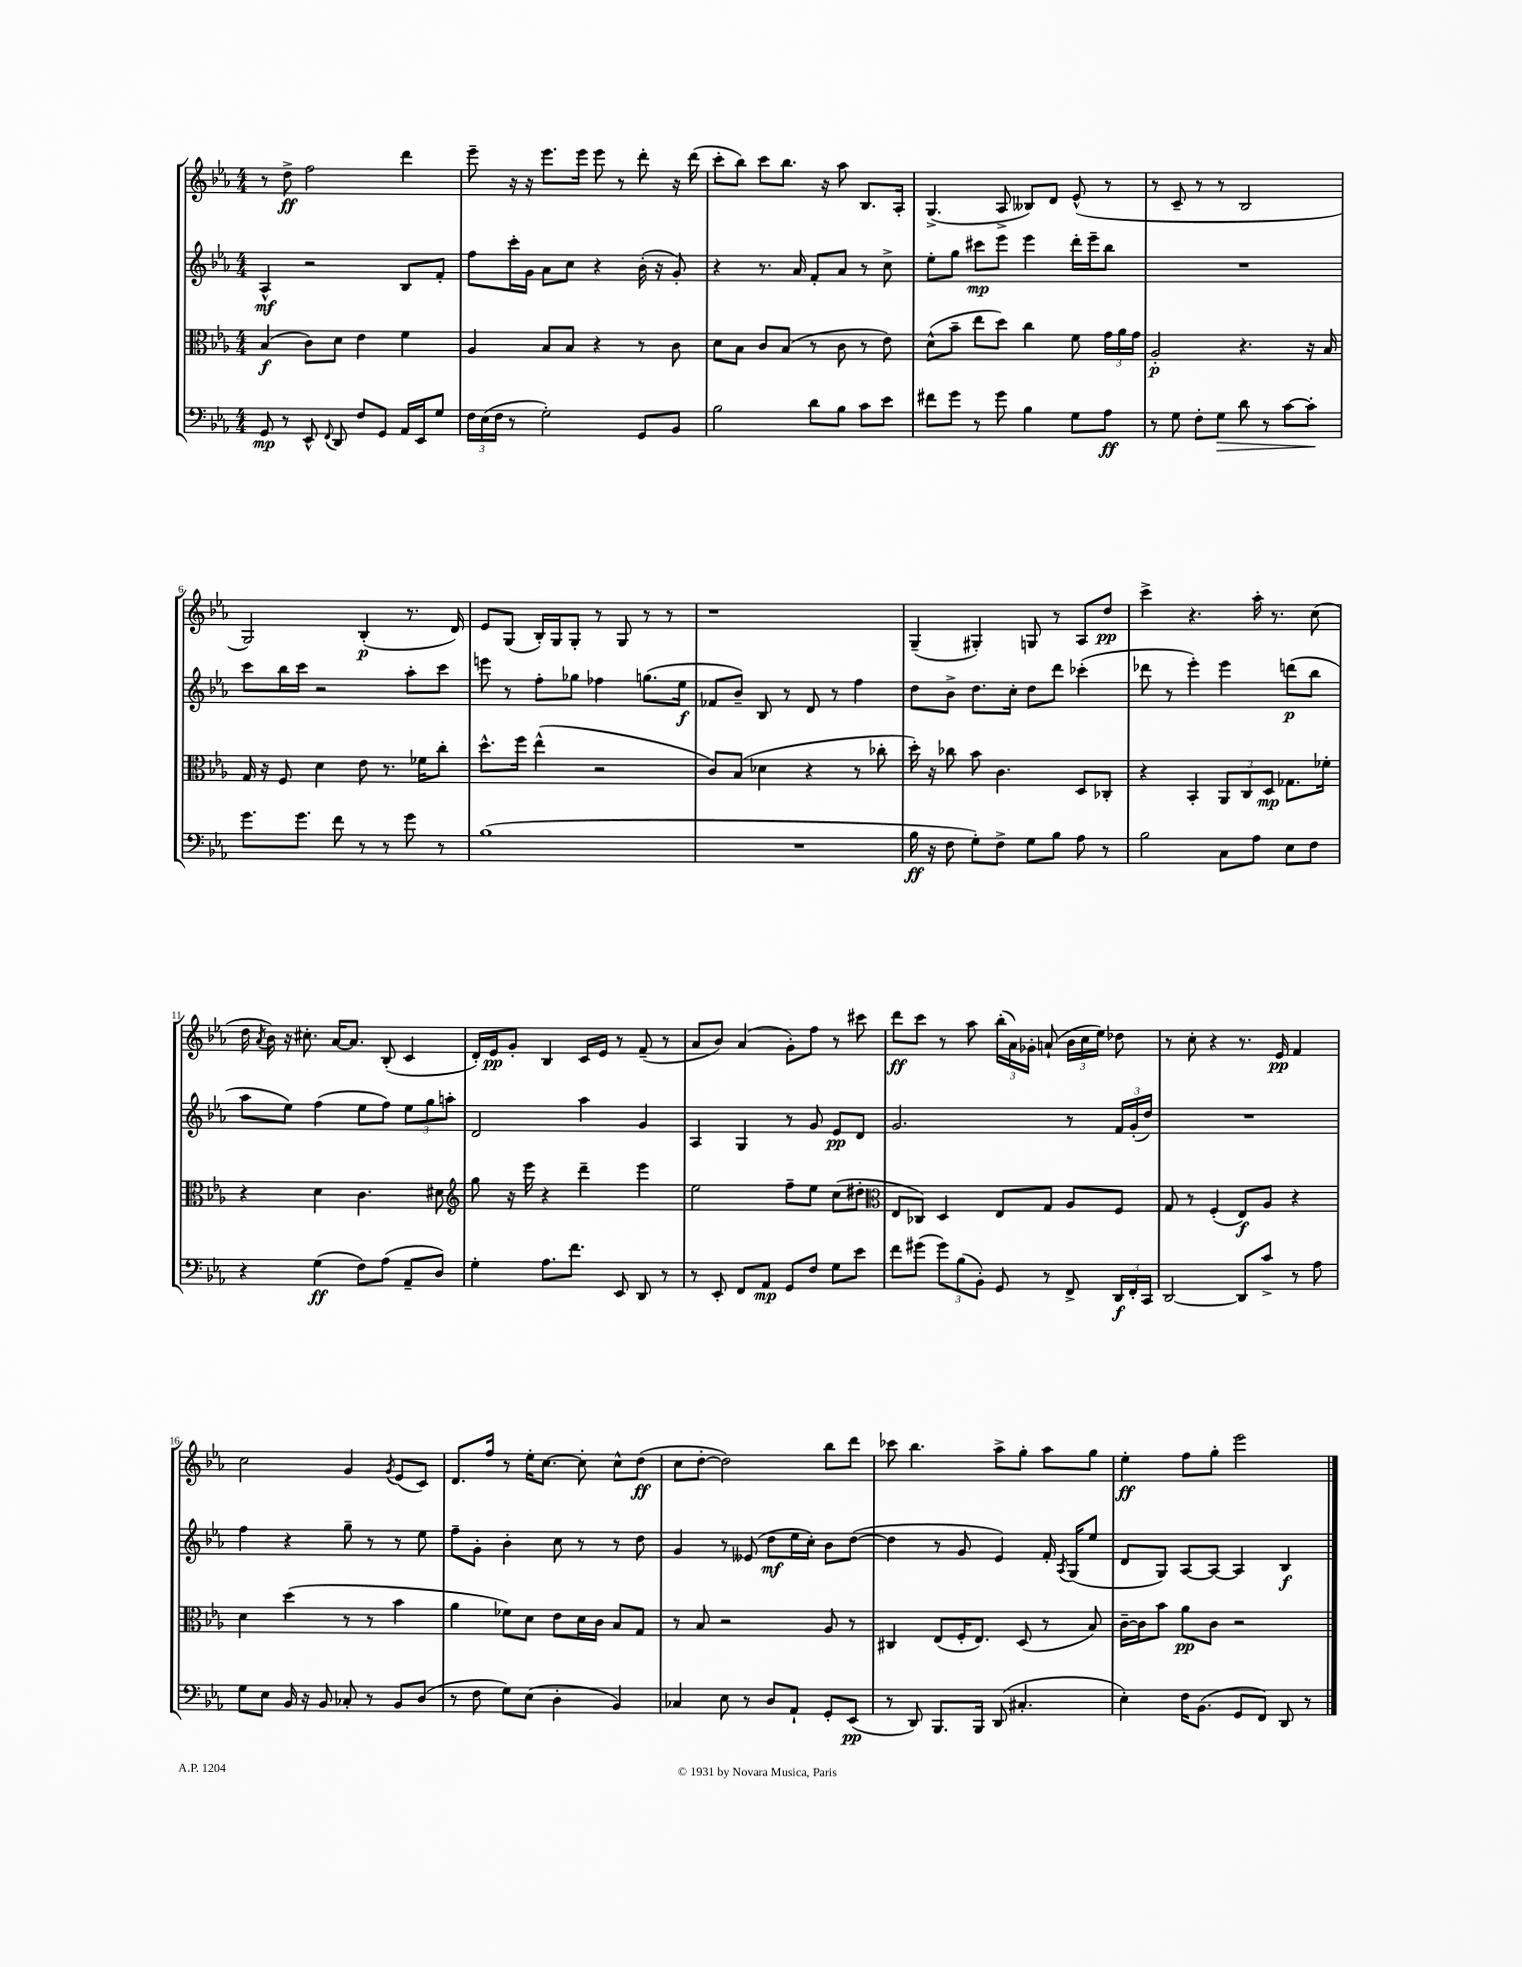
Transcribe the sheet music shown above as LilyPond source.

<<
\new StaffGroup <<
\new Staff = "s0" {
    \clef treble \key ees \major \numericTimeSignature \time 4/4
    \autoBeamOff r8 d''8->\ff f''2 d'''4 |
    ees'''8-- r16 r16 ees'''8.[ ees'''16] ees'''8 r8 d'''8-. r16 d'''16( |
    c'''8[-. bes''8]) c'''8[ bes''8.] r16 aes''8 bes8.[ aes16]-. |
    g4.->( aes8-> beses8[) d'8] ees'8-^( r8 |
    r8 c'8-- r8 r8 bes2 |
    g2) bes4-.\p( r8. d'16) |
    ees'8[ g8]( bes16[-.) g16 g8]-. r8 g8 r8 r8 |
    r1 |
    g4--( gis4-.) g8 r8 aes8[ d''8]\pp |
    c'''4-> r4. aes''16-. r8. c''8( |
    d''16 \acciaccatura { aes'8 } bes'16) r16 cis''8.-. aes'16[~ aes'8.] bes8-.( c'4 |
    d'16[-.) ees'16\pp g'8]-. bes4 c'16[ ees'16] r8 f'8--( r8 |
    aes'8[ bes'8]) aes'4( g'8[-.) f''8] r8 cis'''8 |
    d'''8[\ff c'''8] r8 aes''8 \tuplet 3/2 { bes''16[-.( aes'16) ges'16]-. } a'8-!( \tuplet 3/2 { bes'16[ c''16 ees''16]) } des''8 |
    r8 c''8-. r4 r8. ees'16\pp f'4 |
    c''2 g'4 \acciaccatura { g'8 } ees'8[( c'8]) |
    d'8.[ f''16] r8 ees''16[-. c''8.]~ c''8-. c''8[-^ d''8]\ff( |
    c''8[ d''8]~-. d''2) bes''8[ d'''8] |
    ces'''8 bes''4. aes''8[-> g''8]-. aes''8[ g''8] |
    ees''4-.\ff f''8[ g''8]-. ees'''2 \bar "|." |
}
\new Staff = "s1" {
    \clef treble \key ees \major \numericTimeSignature \time 4/4
    \autoBeamOff aes4-^\mf r2 bes8[ f'8]-. |
    f''8[ c'''16-. g'16] aes'8[ c''8] r4 bes'16-.( r16 g'8-.) |
    r4 r8. aes'16 f'8[-. aes'8] r8 c''8-> |
    ees''8[-. g''8] cis'''8[\mp ees'''8] ees'''4 d'''16[-. ees'''16-- bes''8] |
    R1 |
    c'''8[ bes''16 c'''16] r2 aes''8[-. c'''8] |
    e'''8 r8 f''8[-. ges''8] fes''4 g''8.[( ees''16]\f |
    fes'8[ bes'8]--) bes8 r8 d'8 r8 f''4 |
    d''8[ bes'8]-> d''8.[ c''16]-. d''8[ d'''8] ces'''4-.( |
    des'''8 r8 ees'''4-.) ees'''4 d'''8[\p( bes''8] |
    aes''8[ ees''8]) f''4( ees''8[ f''8]) \tuplet 3/2 { ees''8[ g''8 a''8]-. } |
    d'2 aes''4 g'4 |
    aes4 g4 r8 g'8 ees'8[\pp d'8] |
    g'2. r8 \tuplet 3/2 { f'16[ g'16-.( d''16]) } |
    R1 |
    f''4 r4 g''8-- r8 r8 ees''8 |
    f''8[-- g'8]-. bes'4-. c''8 r8 r8 d''8 |
    g'4 r8 eeses'8( d''8[\mf ees''16 c''16]-.) bes'8[ d''8]~( |
    d''4 r8 g'8 ees'4) f'16-. \acciaccatura { aes8 } g16[( ees''8] |
    d'8[ g8]) aes8[~ aes8]~ aes4 bes4\f \bar "|." |
}
\new Staff = "s2" {
    \clef alto \key ees \major \numericTimeSignature \time 4/4
    \autoBeamOff bes4\f( c'8[) d'8] ees'4 f'4 |
    aes4 bes8[ bes8] r4 r8 c'8 |
    d'8[ bes8] c'8[ bes8]( r8 c'8 r8 ees'8) |
    d'8[-^( bes'8]-- ees''8[ d''8]) c''4 f'8 \tuplet 3/2 { g'16[ aes'16 g'16] } |
    aes2-.\p r4. r16 bes16 |
    g16 r16 f8 d'4 ees'8 r8. fes'16[ c''8]-. |
    d''8.[-^ f''16] ees''4-^( r2 |
    c'8[) bes8]( des'4 r4 r8 ces''8-. |
    d''16-.) r16 ces''8 bes'8 c'4. d8[ ces8]-. |
    r4 bes,4-. \tuplet 3/2 { aes,8[ c8 d8]\mp } ges8.[ fes'16]-. |
    r4 d'4 c'4. dis'8 |
    \clef treble g''8 r16 ees'''16 r4 d'''4-- ees'''4 |
    ees''2 f''8[-- ees''8] c''8[( dis''8]-. |
    \clef alto ees8[ ces8]) d4 ees8[ g8] aes8[ f8] |
    g8 r8 f4-.( ees8[\f) aes8] r4 |
    d'4 d''4( r8 r8 bes'4 |
    aes'4 fes'8[) d'8] ees'8[ d'16 c'16] bes8[ g8] |
    r8 bes8 r2 aes8 r8 |
    cis4 ees8[( f16-. ees8.]) d8( r8 bes8) |
    c'16[~-- c'16 bes'8] aes'8[\pp c'8] r2 \bar "|." |
}
\new Staff = "s3" {
    \clef bass \key ees \major \numericTimeSignature \time 4/4
    \autoBeamOff g,8\mp r8 ees,8-^ \appoggiatura { f,8 } d,8 f8[ g,8] aes,16[ ees,16 g8] |
    \tuplet 3/2 { f16[ ees16( f16] } r8 g2-.) g,8[ bes,8] |
    bes2 d'8[ bes8] c'8[ ees'8] |
    fis'8[ g'8] r8 g'8 bes4 g8[ aes8]\ff |
    r8 g8 f8[-. g8]\> d'8 r8 c'8[~ c'8]-.\! |
    g'8.[ g'8.] f'8 r8 r8 g'8 r8 |
    bes1( |
    R1 |
    bes16\ff r16 f8 g8[-.) f8]-> g8[ bes8] aes8 r8 |
    bes2 c8[ aes8] ees8[ f8] |
    r4 g4\ff( f8[) aes8]( aes,8[-- d8]) |
    g4-. aes8.[ f'8.] ees,8 d,8 r8 |
    r8 ees,8-. f,8[ aes,8]\mp g,8[ f8] g8[ ees'8] |
    f'8[ gis'8]( \tuplet 3/2 { gis'8[) bes8( bes,8]-.) } g,8 r8 f,8-> \tuplet 3/2 { d,16[\f f,16-. c,16] } |
    d,2~ d,8[ c'8]-> r8 aes8 |
    g8[ ees8] bes,16 r16 bes,8 ces8-. r8 bes,8[ d8]( |
    r8 f8 g8[) ees8]( d4-. bes,4) |
    ces4 ees8 r8 d8[ aes,8]-! g,8[-. ees,8]\pp( |
    r8 d,8) bes,,8.[ bes,,16] d,8( cis4.-. |
    ees4-.) f16[ bes,8.]( g,8[ f,8]) d,8 r8 \bar "|." |
}
>>
>>
